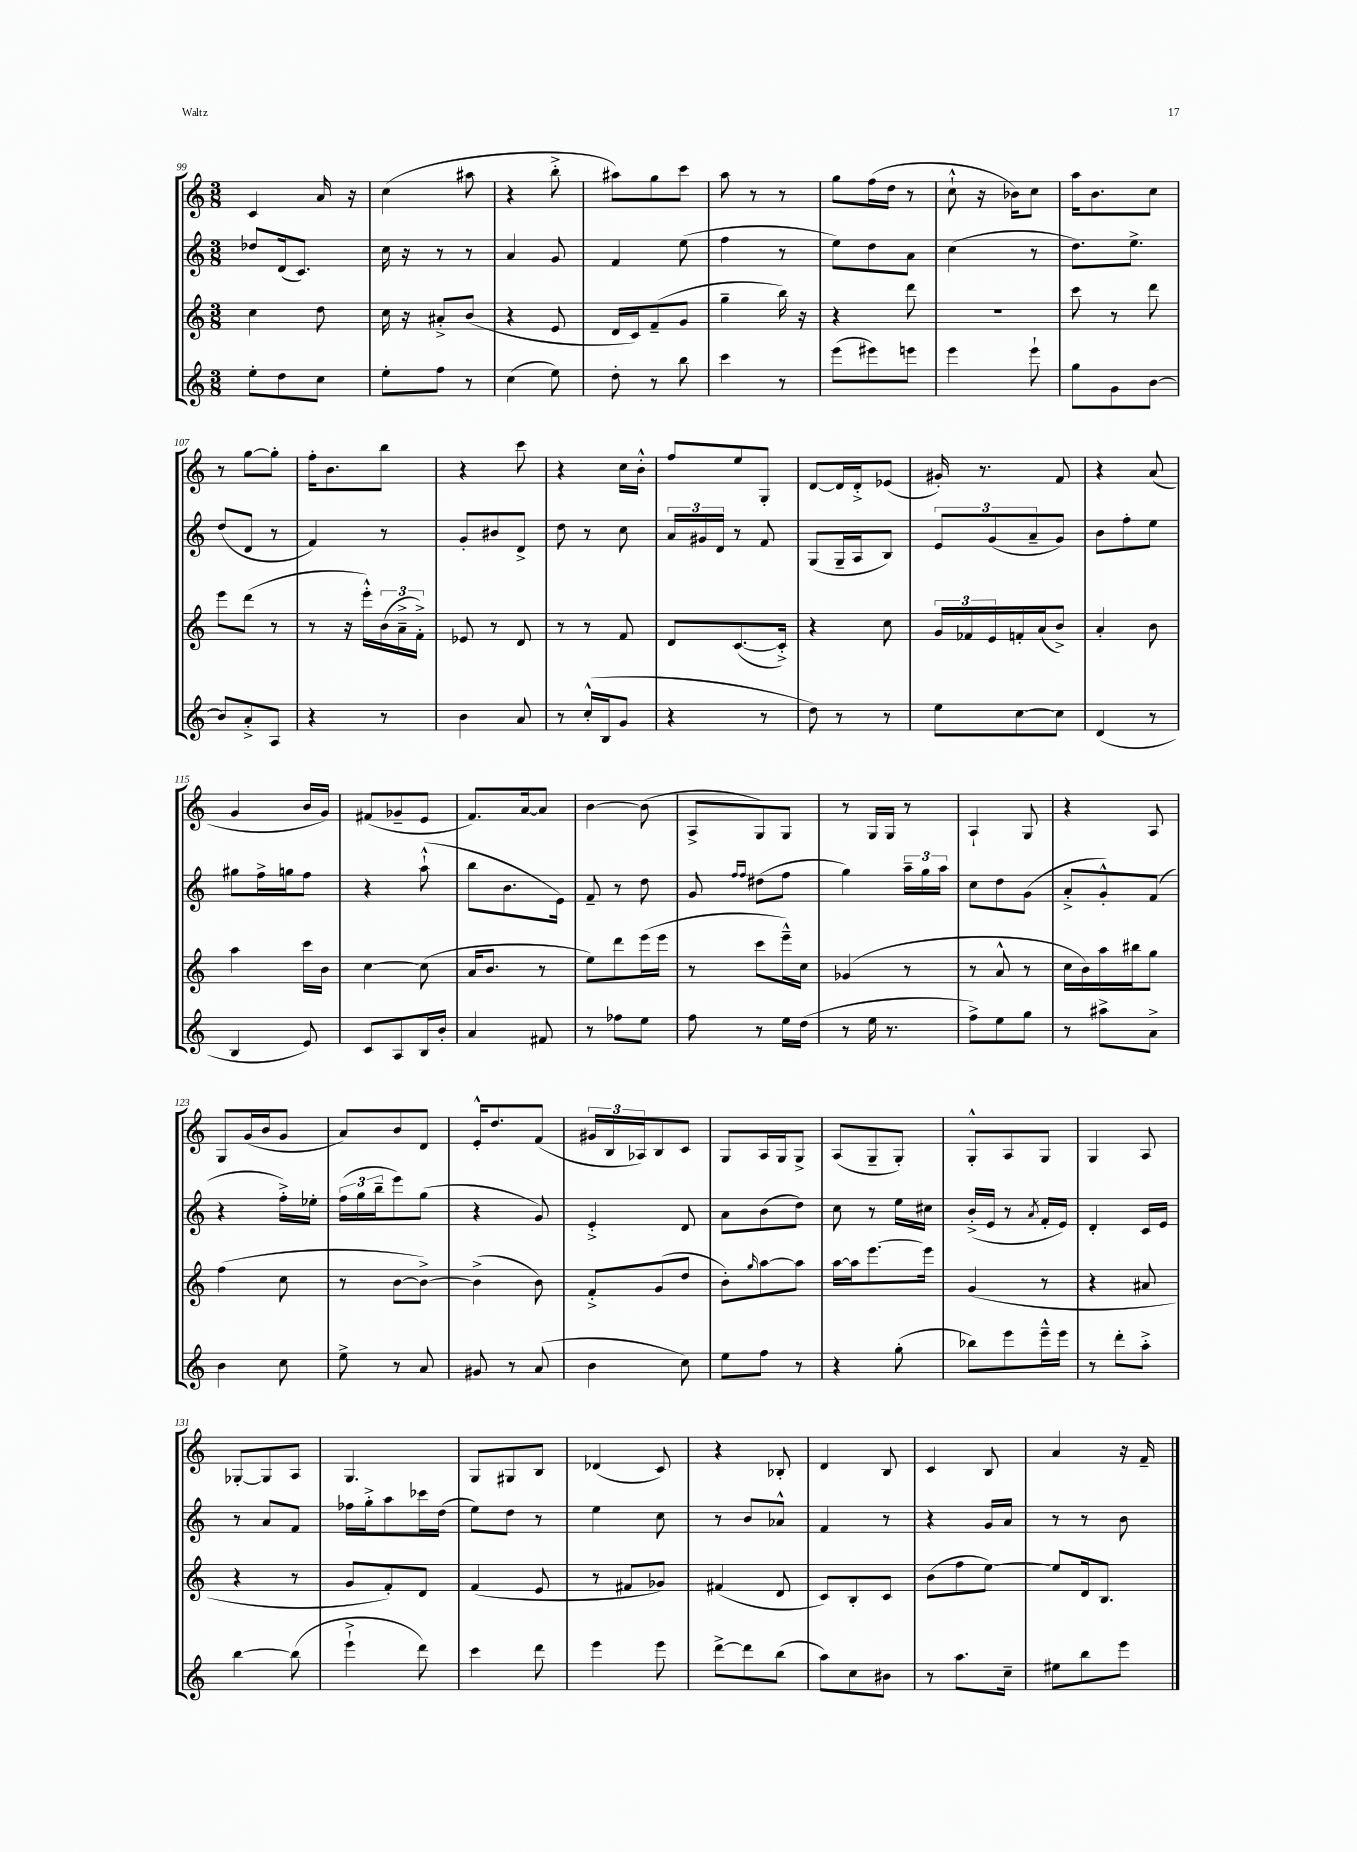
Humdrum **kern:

**kern	**kern	**kern	**kern
*staff4	*staff3	*staff2	*staff1
*clefG2	*clefG2	*clefG2	*clefG2
*k[]	*k[]	*k[]	*k[]
*M3/8	*M3/8	*M3/8	*M3/8
8ee'	4cc	8dd-	4c
8dd	.	(16d	.
.	.	8.c)	.
8cc	8dd	.	16a
.	.	.	16r
=	=	=	=
8ee'	16cc	16cc	(4cc
.	16r	16r	.
8ff	8a#'^	8r	.
8r	(8b	8r	8aa#
=	=	=	=
(4cc	4r	4a	4r
8ee)	8e	8g	8bb'^
=	=	=	=
8dd'	16d	4f	8aa#)
.	16c)	.	.
8r	(8f~	.	8gg
8bb	8g	(8ee	8ccc
=	=	=	=
4ccc	4gg~	4ff	8aa
.	.	.	8r
8r	16bb)	8r	8r
.	16r	.	.
=	=	=	=
(8eee	4r	8ee)	8gg
8eee#)	.	8dd	(16ff
.	.	.	16dd
8eee	8ddd	8a	8r
=	=	=	=
4eee	4.r	(4cc	8cc`^^
.	.	.	16r
.	.	.	16b-)
8eee`	.	8r	8cc
=	=	=	=
8gg	8ccc	8.dd)	16aa
.	.	.	8.b
8g	8r	.	.
.	.	8.ee^	.
[8b	8ddd	.	8cc
=	=	=	=
8b]	8eee	(8dd	8r
8a'^	(8ddd	8d	[8gg
8A	8r	8r	8gg']
=	=	=	=
4r	8r	4f)	16ff'
.	.	.	8.b
.	16r	.	.
.	16eee'^^)	.	.
8r	(24b	8r	8bb
.	24a~^	.	.
.	24f'^)	.	.
=	=	=	=
4b	8e-	8g'	4r
.	8r	8b#	.
8a	8d	8d^	8ccc
=	=	=	=
8r	8r	8dd	4r
(16cc'^^	8r	8r	.
16B	.	.	.
8g	8f	8cc	16cc
.	.	.	16b'^^
=	=	=	=
4r	8d	24a	8ff
.	.	24g#	.
.	.	24d	.
.	([8.c	8r	8ee
8r	.	8f	8G'
.	16c'^])	.	.
=	=	=	=
8dd)	4r	(8G	[8d
8r	.	16G~	16d]
.	.	16A	16d'^
8r	8cc	8B)	(8e-
=	=	=	=
8ee	24g	12e	16g#')
.	24f-	.	.
.	.	.	8.r
.	24e	(12g	.
[8cc	16f'	.	.
.	.	12a~	.
.	(16a	.	.
8cc]	8b^)	8g)	8f
=	=	=	=
(4d	4a'	8b	4r
.	.	8ff'	.
8r	8b	8ee	(8a
=	=	=	=
4B	4aa	8gg#	4g
.	.	16ff^	.
.	.	16gg	.
8e)	16ccc	8ff	16b
.	16b	.	16g)
=	=	=	=
8c	[4cc	4r	(8f#
8A	.	.	8g-~
16B	(8cc]	(8aa`^^	8e
16b'	.	.	.
=	=	=	=
4a	16a	8bb	8.f)
.	8.b	.	.
.	.	8.b	.
.	.	.	[16a
8f#	8r	.	8a]
.	.	16e)	.
=	=	=	=
8r	8ee)	8f~	[4b
8ff-	8ddd	8r	.
8ee	(16eee	8dd	(8b]
.	16eee	.	.
=	=	=	=
8ff	8r	8g	8A^
.	.	16qqff	.
.	.	16qqff	.
8r	8ccc	(8dd#	8G)
16ee	16eee~^^)	8ff	8G
(16dd	16cc	.	.
=	=	=	=
8r	(4g-	4gg)	8r
16ee	.	.	16G
8.r	.	.	16G
.	8r	24aa~	8r
.	.	24gg	.
.	.	24aa	.
=	=	=	=
8ff^)	8r	8cc	4A`
8ee	8a^^	8dd	.
8gg	8r	(8g	8G
=	=	=	=
8r	16cc	8a'^	4r
.	16b)	.	.
8aa#^	16aa	8g'^^)	.
.	16bb#	.	.
8a^	8gg	(8f	8A
=	=	=	=
4b	(4ff	4r	8G
.	.	.	(16g
.	.	.	16b
8cc	8cc	16ff'^)	8g
.	.	16ee-'	.
=	=	=	=
8ee^	8r	(24ff	8a)
.	.	24gg	.
.	.	24bb~	.
8r	[8b	8eee)	8b
8a	8b^_)	(8gg	8d
=	=	=	=
8g#	(4b^]	4r	16e'^^
.	.	.	8.dd
8r	.	.	.
(8a	8b)	8g)	(8f
=	=	=	=
4b	8f'^	4e'^	24g#
.	.	.	24B
.	.	.	24A-)
.	(8g	.	8B
8cc)	8dd	8d	8c
=	=	=	=
8ee	8b')	8a	8G
.	16qqgg	.	.
8ff	[8aa	(8b	16A
.	.	.	16G
8r	8aa]	8dd)	8G^
=	=	=	=
4r	[16aa	8cc	(8A
.	16aa]	.	.
.	[8.eee	8r	8G~
(8gg'	.	16ee	8G')
.	16eee]	16cc#	.
=	=	=	=
8bb-)	(4g	(16b'^	8G'^^
.	.	16e	.
8eee	.	8r	8A
.	.	8qa	.
16eee~^^	8r	16f'	8G
16eee	.	16e)	.
=	=	=	=
8r	4r	4d'	4G
8ddd'	.	.	.
8aa'^	8a#	16c	8A
.	.	16e	.
=	=	=	=
[4bb	4r	8r	[8G-'
.	.	8a	8G-]
(8bb]	8r	8f	8A
=	=	=	=
4eee`^	8g	16ff-	4.G
.	.	16gg'^	.
.	8f')	8aa	.
8ddd)	8d	16ccc-	.
.	.	(16dd	.
=	=	=	=
4ccc	(4f	8ee)	8G
.	.	8dd	8G#
8ddd	8e	8r	8B
=	=	=	=
4eee	8r	4ee	(4d-
.	8f#	.	.
8eee	8g-)	8cc	8c)
=	=	=	=
[8ddd^	(4f#	8r	4r
8ddd]	.	8b	.
(8bb	8d	8a-^^	8B-'
=	=	=	=
8aa)	8c)	4f	4d
8cc	8B'	.	.
8b#	8c	8r	8B
=	=	=	=
8r	(8b	4r	4c
8.aa	8ff	.	.
.	[8ee)	16g	8B
16cc~	.	16a	.
=	=	=	=
8ee#	8ee]	8r	4a
8bb	16d	8r	.
.	8.B	.	.
8eee	.	8b	16r
.	.	.	16f~
==	==	==	==
*-	*-	*-	*-
